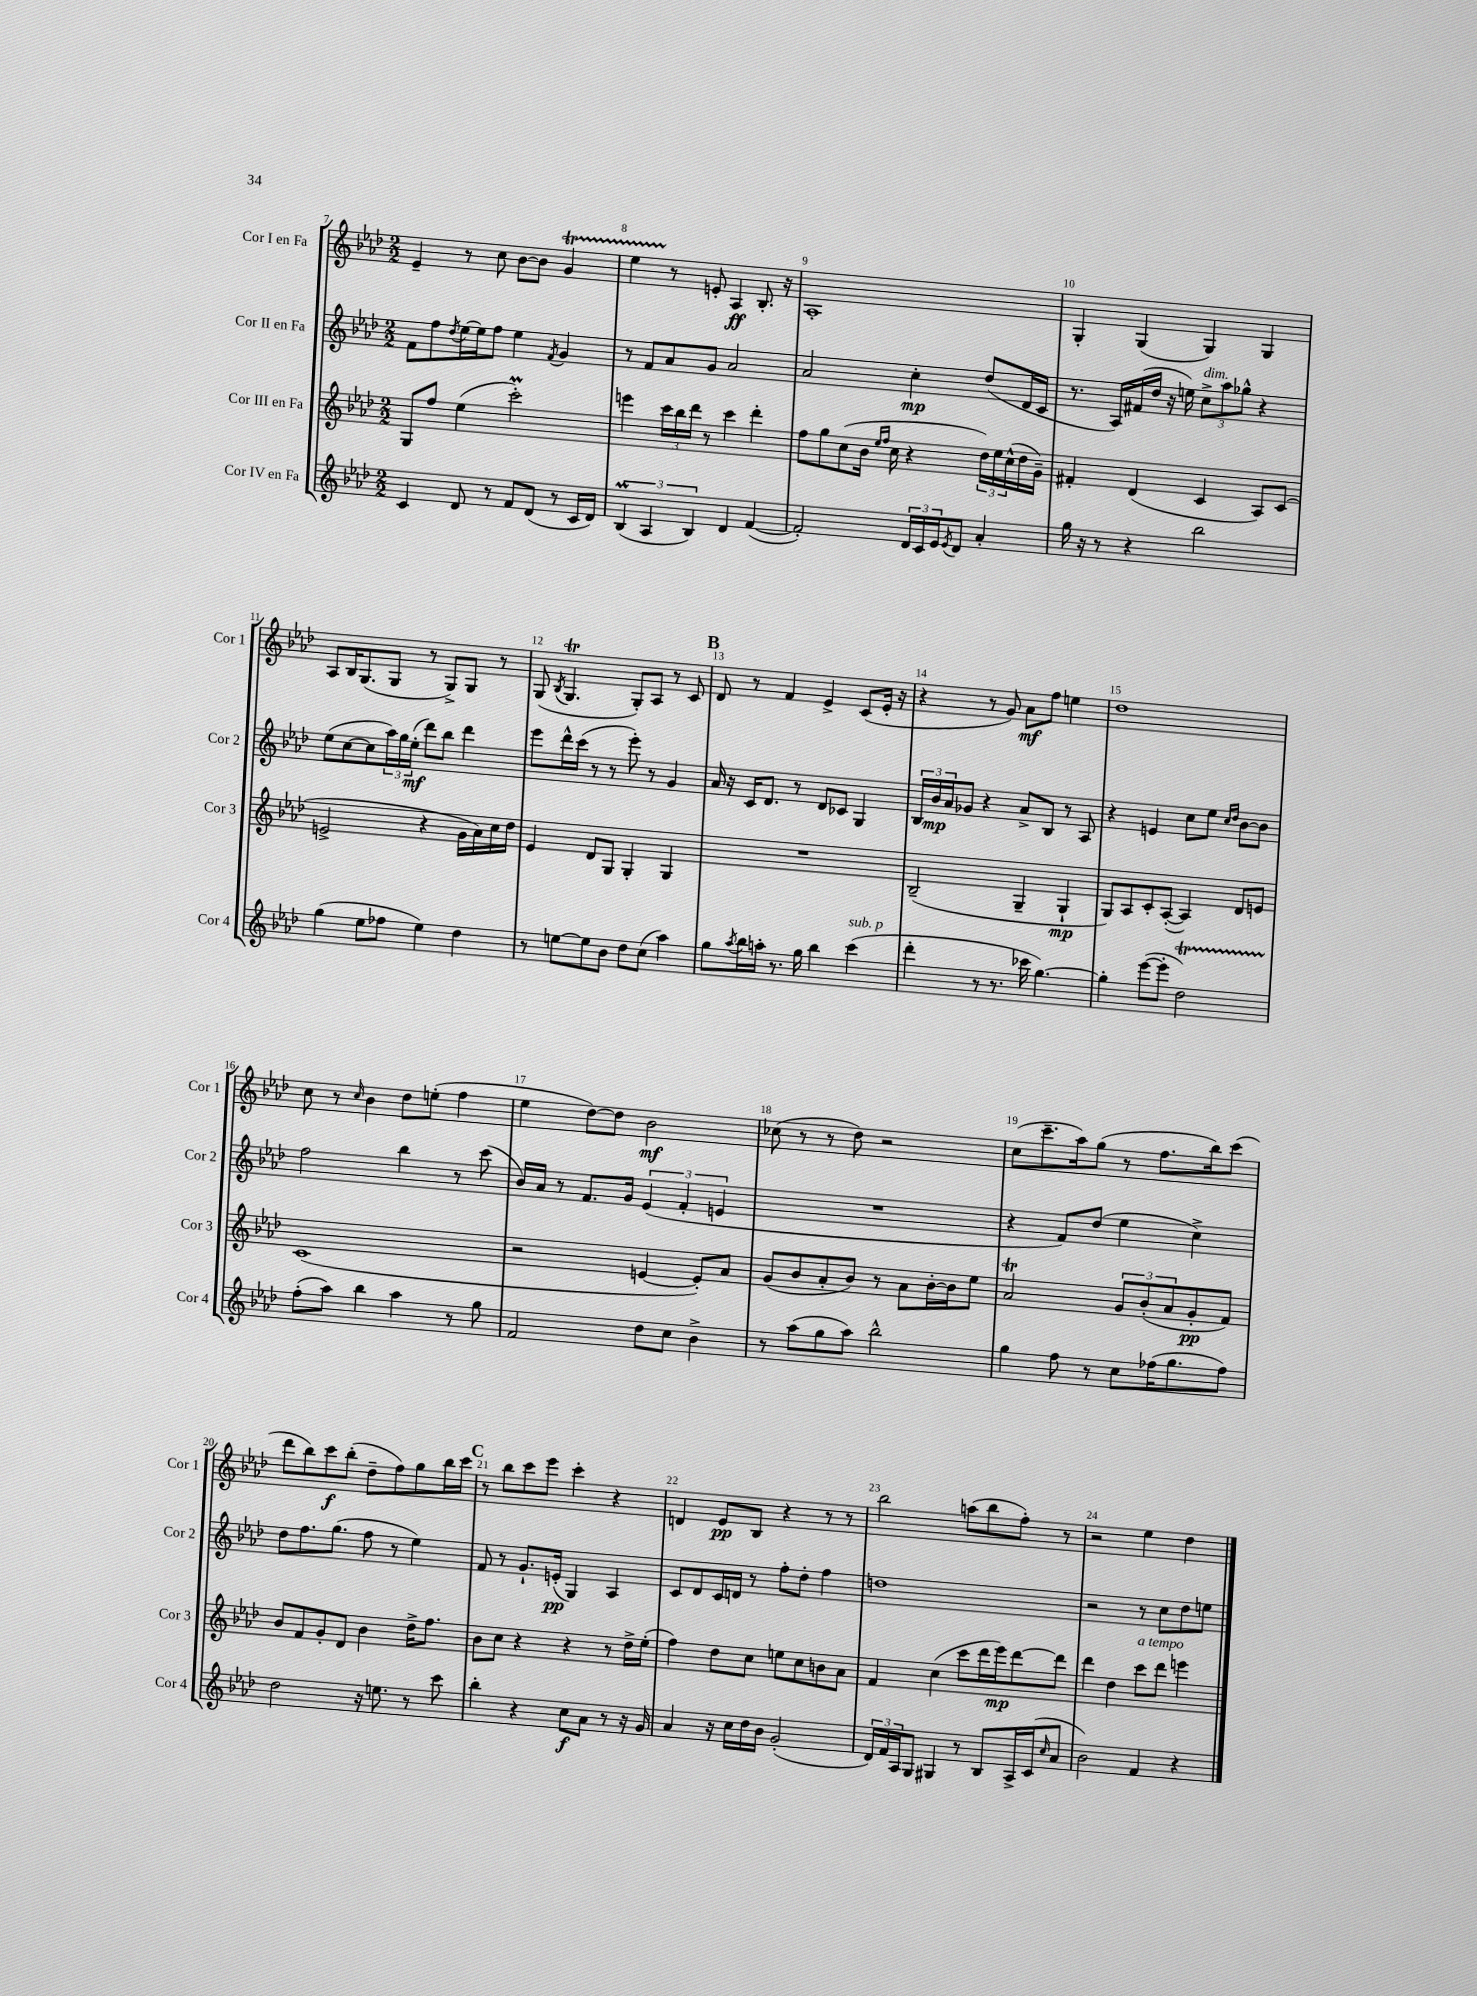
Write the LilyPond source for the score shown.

<<
\new StaffGroup <<
\new Staff = "s0" \with { instrumentName = "Cor I en Fa" shortInstrumentName = "Cor 1" } {
    \clef treble \key aes \major \numericTimeSignature \time 2/2
    ees'4-- r8 c''8 bes'8~ bes'8 g'4\startTrillSpan |
    ees''4 r8\stopTrillSpan e'8-. aes4\ff bes8.-. r16 |
    aes1-. |
    g4-. g4( g4) g4 |
    aes8 bes16 g8.( g8 r8 g8->) g8 r8 |
    g8( \acciaccatura { bes8 } g4.\trill g8-.) aes8 r8 c'8 |
    \mark \markup { \bold "B" } des'8 r8 f'4 ees'4-> c'8( ees'16-. r16 |
    r4 r8 g'8) aes'8\mf f''8 e''4 |
    des''1 |
    c''8 r8 \grace { c''16 } bes'4 des''8 e''8-.( f''4 |
    ees''4 des''8~) des''8 bes'2\mf |
    ces''8( r8 r8 des''8) r2 |
    c''8( c'''8.-- aes''16) g''8( r8 f''8. bes''16) c'''8( |
    des'''8 bes''8) c'''8\f bes''8-.( des''8-- f''8) g''8 bes''16 c'''16 |
    \mark \markup { \bold "C" } r8 bes''8 c'''8 ees'''8 c'''4-. r4 |
    d'4 ees'8\pp bes8 r4 r8 r8 |
    bes''2 a''8( bes''8 f''8-.) r8 |
    r2 ees''4 des''4 \bar "|." |
}
\new Staff = "s1" \with { instrumentName = "Cor II en Fa" shortInstrumentName = "Cor 2" } {
    \clef treble \key aes \major \numericTimeSignature \time 2/2
    f'8 f''8 \acciaccatura { des''8 } ees''16~ ees''16 f''8 ees''4 \acciaccatura { f'8 } g'4 |
    r8 f'8 aes'8 g'8 aes'2 |
    aes'2 c''4-.\mp des''8( des'16 c'16 |
    r8. aes16) fis'16( des''16 r16 e''16) \tuplet 3/2 { c''8->^\markup { \italic "dim." } aes''8 ges''8-^ } r4 |
    ees''8( c''8~ c''8 \tuplet 3/2 { aes''16) g''16 ees''16-.\mf( } des'''8) bes''8 des'''4 |
    ees'''8 des'''16-^ c'''16( r8 r8 ees'''8-.) r8 g'4 |
    \mark \markup { \bold "B" } aes'16 r16 c'16 des'8. r8 des'8 ces'8 g4 |
    \tuplet 3/2 { bes16 bes'16\mp aes'16 } ges'8 r4 aes'8-> bes8 r8 aes8 |
    r4 e'4 c''8 ees''8 \grace { c''16 des''16 } bes'8~ bes'8 |
    f''2 bes''4 r8 c'''8( |
    bes'16) aes'16 r8 f'8. g'16 \tuplet 3/2 { ees'4( f'4-. e'4 } |
    R1 |
    r4 f'8) des''8( ees''4 c''4->) |
    des''8 f''8. g''8.( f''8 r8 ees''4) |
    \mark \markup { \bold "C" } f'8 r8 g'8.-! e'16-.\pp( g4) aes4 |
    c'8 des'8 c'16 d'16 r8 f''8-. des''8-. f''4 |
    d''1 |
    r2 r8 c''8 des''8 e''8 \bar "|." |
}
\new Staff = "s2" \with { instrumentName = "Cor III en Fa" shortInstrumentName = "Cor 3" } {
    \clef treble \key aes \major \numericTimeSignature \time 2/2
    g8 f''8 ees''4( c'''2-.\prall) |
    e'''4 \tuplet 3/2 { c'''16 bes''16 des'''16 } r8 c'''4 des'''4-. |
    f''8 g''8 c''8( bes'16 \grace { ees''16 f''16 } c''16 r4 \tuplet 3/2 { des''16) ees''16 c''16-^( } des''16 g'16--) |
    fis'4-. des'4( c'4 aes8) c'8( |
    e'2-> r4 g'16 aes'16) c''16 des''16 |
    ees'4 des'8 g8 g4-. g4 |
    \mark \markup { \bold "B" } R1 |
    bes2--( g4-- g4-!\mp |
    g8) aes8 c'8-. aes8~-.( aes4) des'8 e'8 |
    c'1( |
    r2 e'4~ e'8-.) aes'8 |
    g'8( bes'8 aes'8-. bes'8) r8 aes'8 bes'16~-. bes'16 ees''8 |
    aes'2\trill \tuplet 3/2 { g'8 bes'8-.( aes'8 } g'8-.\pp f'8) |
    bes'8 f'8 g'8-. des'8 bes'4 des''16-> f''8. |
    \mark \markup { \bold "C" } bes'8 c''8 r4 r4 r8 des''16-> ees''16-.( |
    f''4) des''8 c''8 e''8 c''8 b'8 aes'8 |
    f'4 c''4( c'''8 des'''16 ees'''16\mp) des'''8~ des'''8 |
    des'''4 des''4 c'''8^\markup { \italic "a tempo" } des'''8 e'''4 \bar "|." |
}
\new Staff = "s3" \with { instrumentName = "Cor IV en Fa" shortInstrumentName = "Cor 4" } {
    \clef treble \key aes \major \numericTimeSignature \time 2/2
    c'4 des'8 r8 f'8 des'8( r8 c'16 des'16) |
    \tuplet 3/2 { bes4\prall( aes4 bes4) } des'4 f'4~( |
    f'2-.) \tuplet 3/2 { des'16 c'16 ees'16 } \acciaccatura { ees'8 } des'8 aes'4-. |
    g''16 r16 r8 r4 bes''2 |
    g''4( ees''8 fes''8 ees''4) des''4 |
    r8 e''8~ e''8 bes'8 des''8 c''8( aes''4) |
    \mark \markup { \bold "B" } g''8 \acciaccatura { aes''8 } bes''16 a''16-. r8. g''16 bes''4 c'''4^\markup { \italic "sub. p" }( |
    des'''4-. r8 r8. ces'''16 g''4.~) |
    g''4-. ees'''8~( ees'''8-. des''2\startTrillSpan) |
    f''8-.\stopTrillSpan( aes''8) bes''4 aes''4 r8 g''8 |
    f'2 des''8 c''8 bes'4-> |
    r8 aes''8( g''8 aes''8) bes''2-^ |
    g''4 f''8 r8 c''8 fes''16( g''8. fes''8) |
    des''2 r16 e''8. r8 c'''8 |
    \mark \markup { \bold "C" } bes''4-. r4 c''8\f aes'8 r8 r16 g'16 |
    aes'4 r16 c''16 des''16 bes'16 g'2-.( |
    \tuplet 3/2 { des'16) f'16 aes16 } g8 gis4 r8 bes8 aes16-> c'16( \grace { c''16 } aes'8 |
    bes'2) f'4 r4 \bar "|." |
}
>>
>>
\layout { \context { \Score currentBarNumber = #7 \override BarNumber.break-visibility = ##(#f #t #t) barNumberVisibility = #all-bar-numbers-visible } }
